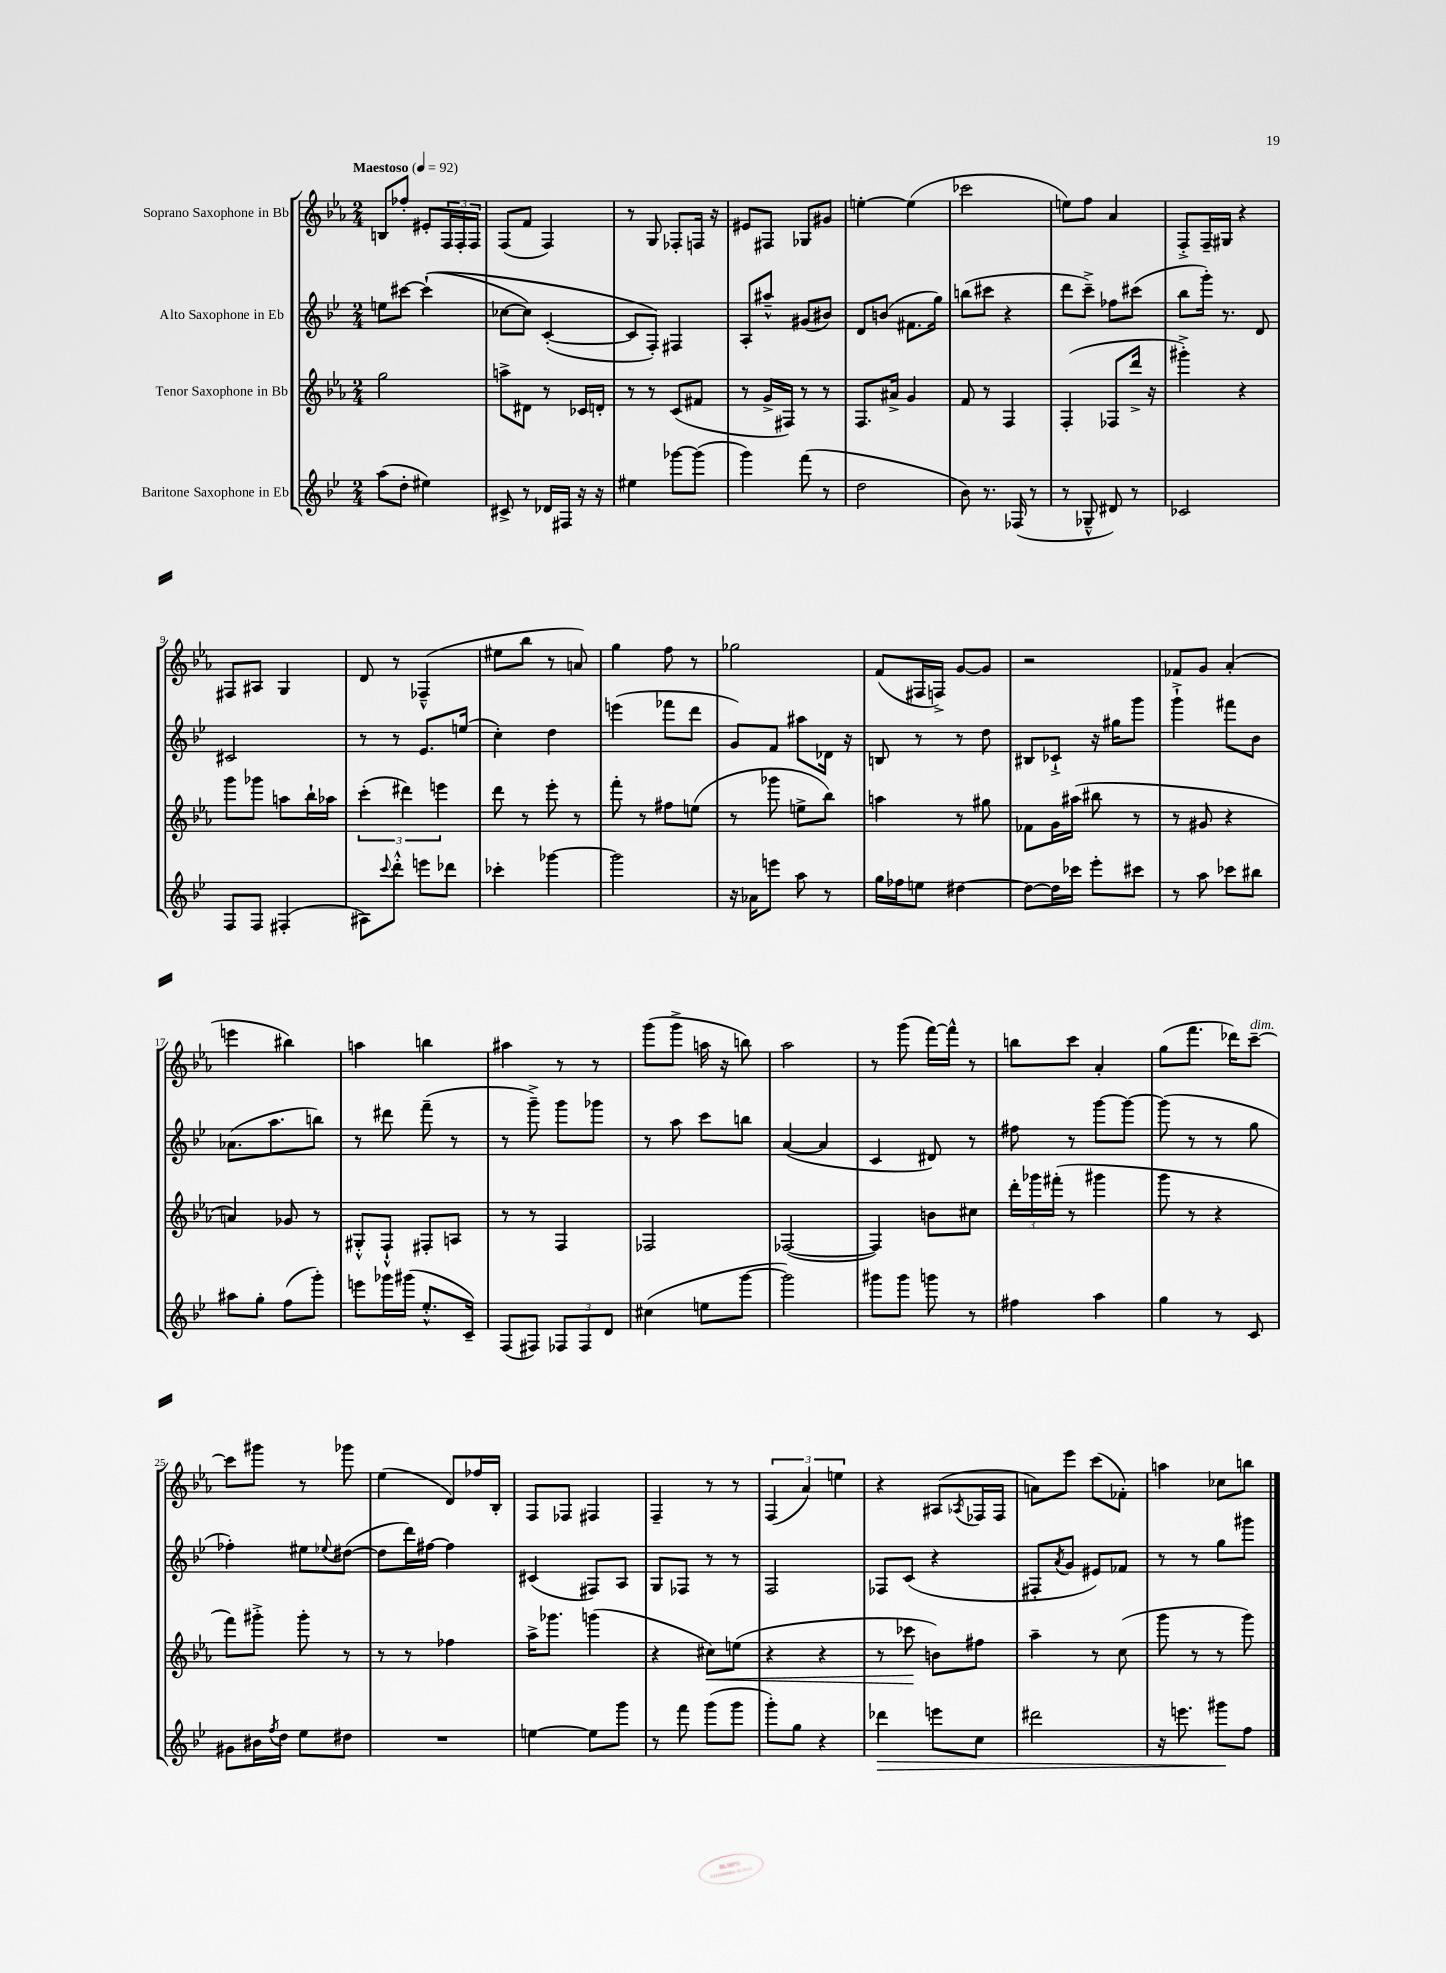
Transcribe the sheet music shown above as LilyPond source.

<<
\new StaffGroup <<
\new Staff = "s0" \with { instrumentName = "Soprano Saxophone in Bb" } {
    \clef treble \key ees \major \numericTimeSignature \time 2/4 \tempo "Maestoso" 4 = 92
    b8 fes''8-. eis'8-. \tuplet 3/2 { f16 f16-. f16 } |
    f8( f'8 f4) |
    r8 g8 fes8-. f16 r16 |
    eis'8 fis8 ges8 gis'8 |
    e''4~-. e''4( |
    ces'''2 |
    e''8) f''8 aes'4 |
    f8-.-> f16-- gis16 r4 |
    fis8 ais8 g4 |
    d'8 r8 fes4---^( |
    eis''8 bes''8 r8 a'8) |
    g''4 f''8 r8 |
    ges''2 |
    f'8( fis16 f16->) g'8~ g'8 |
    r2 |
    fes'8 g'8 aes'4-.( |
    e'''4 bis''4) |
    a''4 b''4 |
    ais''4 r8 r8 |
    g'''8( g'''8-> a''16 r16 b''8) |
    aes''2 |
    r8 g'''8( f'''16~) f'''16-^ r8 |
    b''8 c'''8 aes'4-. |
    g''8( f'''8. des'''16) c'''8~--^\markup { \italic "dim." } |
    c'''8 gis'''8 r8 ges'''8 |
    ees''4( d'8) fes''16 bes16-. |
    f8 fes8 fis4 |
    f4-- r8 r8 |
    \tuplet 3/2 { f4( aes'4) e''4 } |
    r4 ais8( \acciaccatura { aes8 } fes16 fes16 |
    a'8) ees'''8 c'''8( fes'8-.) |
    a''4 ces''8 b''8 \bar "|." |
}
\new Staff = "s1" \with { instrumentName = "Alto Saxophone in Eb" } {
    \clef treble \key bes \major \numericTimeSignature \time 2/4
    e''8 cis'''8~ cis'''4-!(\( |
    ces''8~ ces''8) c'4~-.( |
    c'8 f8-.)\) fis4 |
    a8-. ais''8---^ gis'8( bis'8) |
    d'8 b'8( fis'8. g''16) |
    b''8( cis'''8 r4 |
    d'''8 c'''8--->) fes''8 cis'''8( |
    bes''8 g'''16-.) r8. d'8 |
    cis'2 |
    r8 r8 ees'8. e''16( |
    c''4-.) d''4 |
    e'''4( fes'''8 d'''8 |
    g'8) f'8 ais''8 des'16 r16 |
    b8 r8 r8 d''8 |
    bis8 ces'8-!-> r16 gis''16 g'''8 |
    g'''4-!-> fis'''8 bes'8 |
    aes'8.( a''8. b''8) |
    r8 dis'''8 f'''8--( r8 |
    r8 g'''8--->) g'''8 ges'''8 |
    r8 a''8 c'''8 b''8 |
    a'4~( a'4 |
    c'4 dis'8) r8 |
    fis''8 r8 g'''8~ g'''8~ |
    g'''8( r8 r8 g''8 |
    fes''4-.) eis''8 \appoggiatura { ees''8 } dis''8~( |
    dis''8 d'''16) fis''16~ fis''4 |
    cis'4( fis8) a8 |
    g8 fes8 r8 r8 |
    f2 |
    fes8 c'8( r4 |
    fis8-. \acciaccatura { a'8 } g'8 eis'8) fes'8 |
    r8 r8 g''8 gis'''8 \bar "|." |
}
\new Staff = "s2" \with { instrumentName = "Tenor Saxophone in Bb" } {
    \clef treble \key ees \major \numericTimeSignature \time 2/4
    g''2 |
    a''8-> dis'8 r8 ces'16 d'16-. |
    r8 r8 c'8( fis'8 |
    r8 g'16-> fis16) r8 r8 |
    f8. ais'16-> g'4 |
    f'8 r8 f4 |
    f4-.( fes8 d'''16-> r16 |
    gis'''4-.->) r4 |
    g'''8 ges'''8 a''8 bes''16-! aes''16 |
    \tuplet 3/2 { c'''4-.( dis'''4) e'''4 } |
    d'''8 r8 ees'''8-. r8 |
    f'''8-. r8 fis''8 e''8( |
    r8 ges'''8 e''8-> bes''8) |
    a''4 r8 gis''8 |
    fes'8 g'16 ais''16( bis''8 r8 |
    r8 gis'8 r4 |
    a'4) ges'8 r8 |
    gis8-.-^ f8-!-^ fis8-. a8 |
    r8 r8 f4 |
    fes2 |
    fes2~( |
    fes4) b'8 cis''8 |
    \tuplet 3/2 { d'''16-. ges'''16 fis'''16-.( } r8 gis'''4 |
    g'''8 r8 r4 |
    f'''8) gis'''8-.-> gis'''8-. r8 |
    r8 r8 fes''4 |
    aes''16-> ges'''8. g'''4( |
    r4 cis''8\<) e''8( |
    r4 r4 |
    r8 ces'''8\! b'8) fis''8 |
    aes''4-- r8 c''8( |
    g'''8 r8 r8 g'''8) \bar "|." |
}
\new Staff = "s3" \with { instrumentName = "Baritone Saxophone in Eb" } {
    \clef treble \key bes \major \numericTimeSignature \time 2/4
    a''8( d''8-. eis''4) |
    cis'8-> r8 des'16 fis16 r16 r16 |
    eis''4 ges'''8~ ges'''8( |
    g'''4) f'''8( r8 |
    d''2 |
    bes'8) r8. fes16( r8 |
    r8 ges8---^ dis'8) r8 |
    ces'2 |
    f8 f8 fis4-.( |
    ais8) \appoggiatura { c'''8 } d'''8-.-^ e'''8 des'''8 |
    ces'''4-. ges'''4~ |
    ges'''2 |
    r16 aes'16 e'''8 a''8 r8 |
    g''16 fes''16 e''8 dis''4~ |
    dis''8~ dis''16 ces'''16 ees'''8-. cis'''8 |
    r8 a''8 ces'''8 bis''8 |
    ais''8 g''8-. f''8( g'''8-.) |
    e'''8 ges'''16 gis'''16( ees''8.-.-^ c'16--) |
    f8( fis8) \tuplet 3/2 { fes8 fes8 d'8 } |
    cis''4( e''8 g'''8~ |
    g'''2) |
    gis'''8 gis'''8 g'''8 r8 |
    fis''4 a''4 |
    g''4 r8 c'8 |
    gis'8 bis'16 \acciaccatura { f''8 } d''16 ees''8 dis''8 |
    R2 |
    e''4~ e''8 g'''8 |
    r8 f'''8 g'''8( g'''8 |
    g'''8-.) g''8 r4 |
    des'''4\> e'''8 c''8 |
    dis'''2 |
    r16 e'''8. gis'''8\! f''8 \bar "|." |
}
>>
>>
